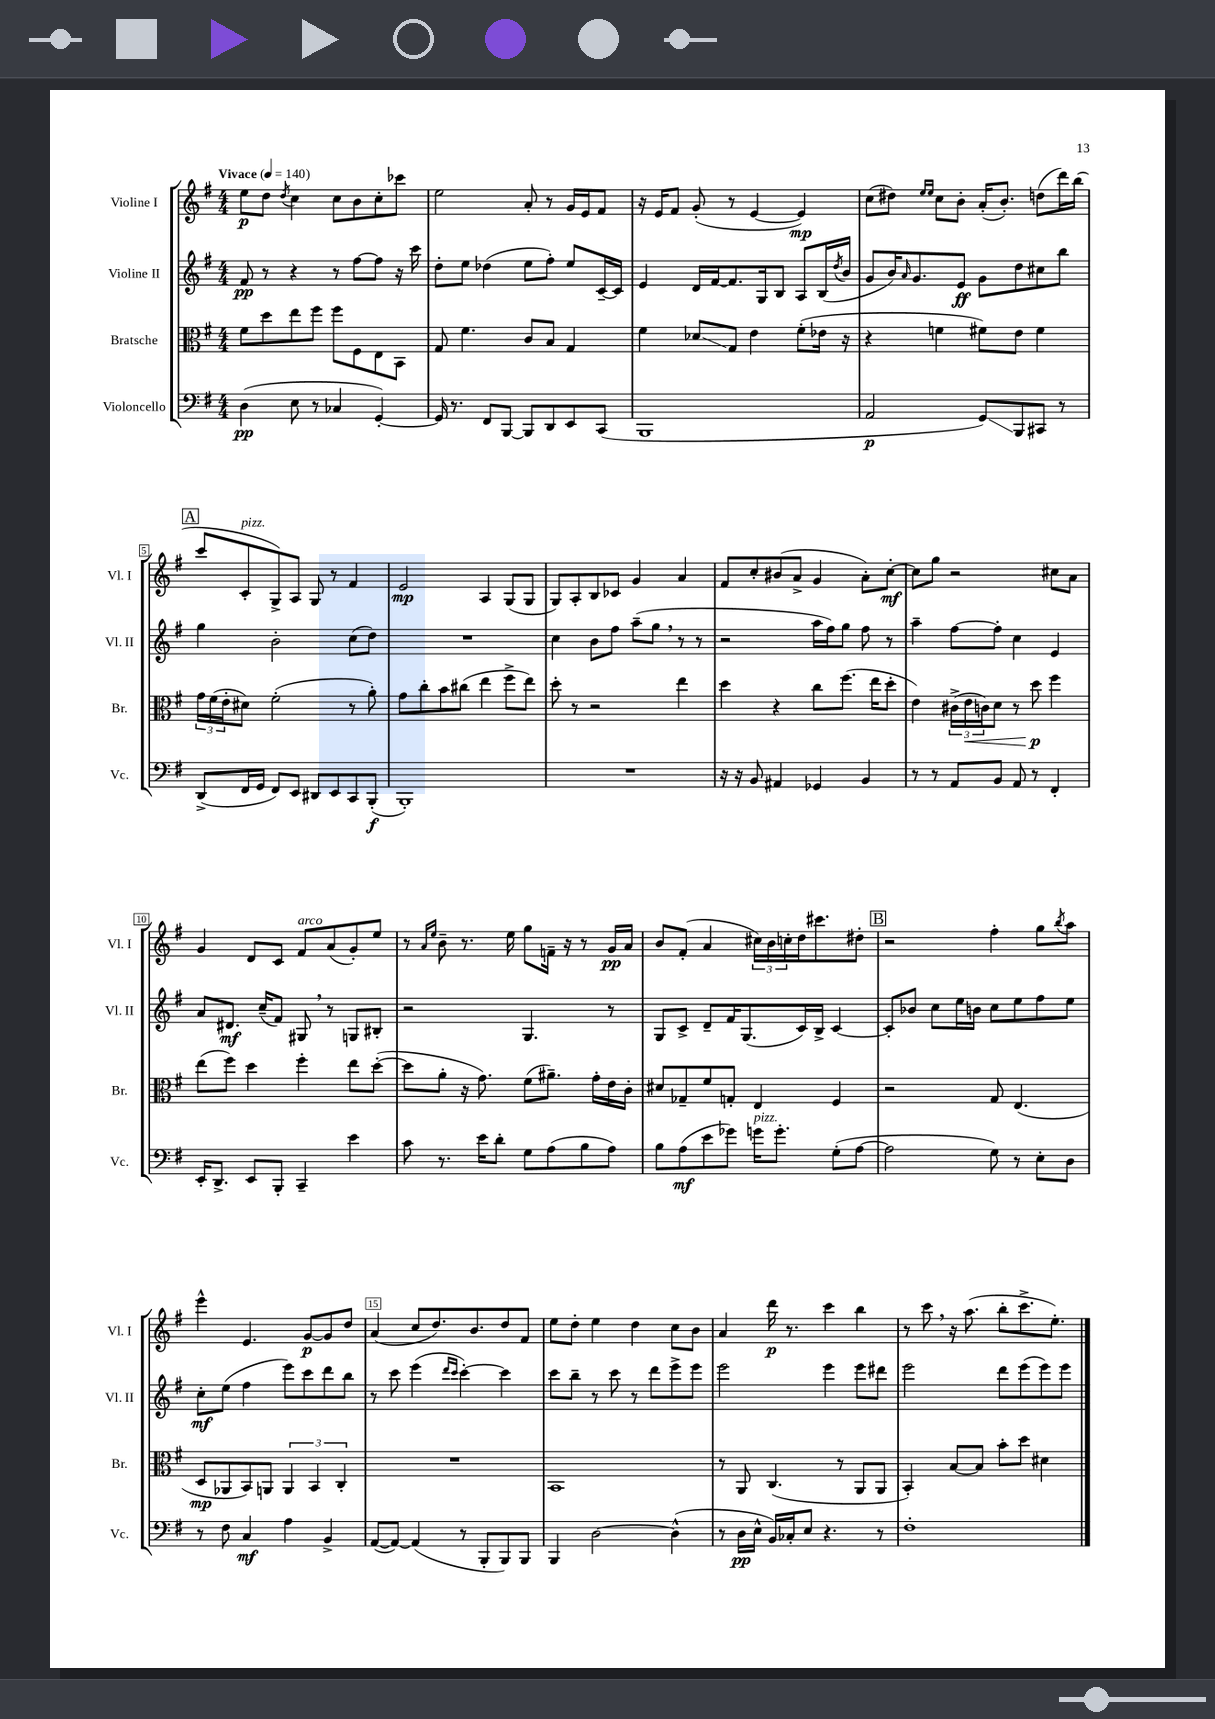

**kern	**kern	**kern	**kern
*staff4	*staff3	*staff2	*staff1
*clefF4	*clefC3	*clefG2	*clefG2
*k[f#]	*k[f#]	*k[f#]	*k[f#]
*M4/4	*M4/4	*M4/4	*M4/4
*MM140	*MM140	*MM140	*MM140
(4D	8f#	8f#	8ee
.	8dd	8r	8dd
.	.	.	8qdd
8E	8ee	4r	4cc
8r	8ff#	.	.
4C-	8ff#	8r	8cc
.	8F#	[8ff#	8b
[4GG')	8E	8ff#]	8cc'
.	8BB	16r	8ccc-
.	.	16ccc	.
=	=	=	=
16GG]	8G	8dd'	2ee
8.r	.	.	.
.	4.f#	8ee	.
8FF#	.	(4dd-	.
[8BBB	.	.	.
8BBB]	8c	8ee	8a'
8DD	8B	8ff#')	8r
8EE	4G	8ee	16g
.	.	.	16e
(8CC	.	[16c~	8f#
.	.	16c]	.
=	=	=	=
1BBB	4f#	4e	16r
.	.	.	16e
.	.	.	8f#
.	8d-	16d	(8g'
.	.	[16f#	.
.	8G	8.f#]	8r
.	4e	.	[4e
.	.	16G	.
.	.	8B	.
.	(8f#'	8A	4e])
.	16e-	(16B	.
.	.	8qdd	.
.	16r	16b	.
=	=	=	=
2AA	4r	8g	(8cc
.	.	16b)	8dd#)
.	.	16qqa	.
.	.	8.g	.
.	.	.	16qqee
.	.	.	16qqee
.	4f	.	8cc
.	.	8e	8b'
8GG)	8f#)	8g	(16a'
.	.	.	8.b')
8BBB	8e	8dd	.
8CC#	4f#	8cc#	(8dd
8r	.	8bb	16ddd)
.	.	.	(16bb
=	=	=	=
(8DD^	24g	4gg	8ccc
.	(24f#	.	.
.	24e'	.	.
16FF#	8d#)	.	8c'
16GG	.	.	.
8FF#)	(2f#'	2b'	8G^)
8EE	.	.	8A
8DD#	.	.	8G
8EE	.	.	8r
8CC	8r	(8cc	4f#
(8BBB'	8a')	8dd)	.
=	=	=	=
1BBB')	8g	1r	2e
.	8cc'	.	.
.	8b	.	.
.	(8cc#	.	.
.	4ee	.	4A
.	8ff#^	.	(8G
.	8ee)	.	8G
=	=	=	=
1r	8dd'	4cc	8G)
.	8r	.	8A'
.	2r	8b	8B
.	.	8ff#	8c-
.	.	(8aa~	4g
.	.	8gg	.
.	4ee	8r	4a
.	.	8r	.
=	=	=	=
16r	4dd	2r	8f#
16r	.	.	.
8BB	.	.	8cc'
4AA#	4r	.	(8b#
.	.	.	8a^
4GG-	8cc	16aa	4g
.	.	16ff#)	.
.	(8.ff#	8gg	.
4BB	.	8ff#	8a')
.	16ee	.	.
.	8dd'	8r	[8cc'
=	=	=	=
8r	4e)	4aa~	8cc]
8r	.	.	8gg
8AA	(24c#^	[8ff#	2r
.	24e	.	.
.	24c)	.	.
8BB	8d	8ff#']	.
8AA	8r	4cc	.
8r	8dd	.	.
4FF#'	4ff#	4e	8cc#
.	.	.	8a
=	=	=	=
16EE'	(8ee	8a	4g
8.DD^	.	.	.
.	8ff#)	8.d#	.
8EE	4dd	.	8d
.	.	(16cc~	.
8BBB'	.	8f#)	8c
4CC~	4ff#'	8G#	8f#
.	.	8r	(8a
4e	8ee	8G	8g')
.	([8dd'	8B#'	8ee
=	=	=	=
8c	8dd]	2r	8r
.	.	.	16qqa
.	.	.	16qqee
8.r	8a'	.	8b~
.	16r	.	8.r
16e	8.g)	.	.
8d'	.	.	.
.	.	.	16ee
8G	(8f#	4.G	8gg
(8A	8.a#~)	.	16f~
.	.	.	16r
8B	.	.	8r
.	16g'	.	.
8A)	16e	8r	16g
.	16c'	.	16a
=	=	=	=
8B	8d#	8G	8b
(8A	8G-~	8c^	(8f#'
8e	8f#	8d~	4a
8g-)	8G'	16f#	.
.	.	(8.G	.
16g	4E	.	24cc#)
.	.	.	24b
8.g'	.	.	.
.	.	.	24cc'
.	.	16c)	16dd
.	.	16B^	8.ccc#
(8G'	4F#	[4c	.
[8A	.	.	8dd#'
=	=	=	=
2A]	2r	8c']	2r
.	.	8b-	.
.	.	8cc	.
.	.	16ee	.
.	.	16b	.
8G)	8G	8cc	4ff#'
8r	(4.E	8ee	.
8E'	.	8ff#	8gg
.	.	.	8qbb
8D	.	8ee	8aa
=	=	=	=
8r	8D	8cc'	4eee^^
8F#	8AA-	(8ee	.
4C	8BB)	4ff#	4.e
.	8AA	.	.
4A	6AA	8eee)	.
.	.	8ccc	[8g
.	6BB	.	.
4BB^	.	8ddd	8g]
.	6C'	.	.
.	.	8bb	8dd
=	=	=	=
([8AA	1r	8r	(4a
8AA_)	.	8ccc	.
(4AA]	.	(4eee	8cc
.	.	.	8.dd)
.	.	16qqddd	.
.	.	16qqccc	.
8r	.	[4ccc')	.
.	.	.	8.b
8BBB'	.	.	.
8BBB)	.	4ccc]	8dd
8BBB	.	.	8f#
=	=	=	=
4BBB	1BB	8ccc	8ee
.	.	8bb~	8dd'
[2D	.	8r	4ee
.	.	8ccc	.
.	.	8r	4dd
.	.	8ddd	.
(4D^^]	.	8eee^	8cc
.	.	8eee	8b
=	=	=	=
8r	8r	2eee	4a
16D	8AA	.	.
16E^^	.	.	.
16BB)	(4.C	.	16ddd
16C-'	.	.	8.r
8E	.	.	.
4.r	.	4eee	4ccc
.	8r	.	.
.	8AA	8eee	4bb
8r	8AA	8ddd#	.
=	=	=	=
1F#'	4BB')	2eee	8r
.	.	.	8ccc
.	[8B	.	16r
.	.	.	(8.aa
.	8B]	.	.
.	8b'	8ddd	8bb'
.	8dd	(8eee	8.ccc^
.	4d#	8eee)	.
.	.	.	8.ee')
.	.	8eee	.
==	==	==	==
*-	*-	*-	*-
